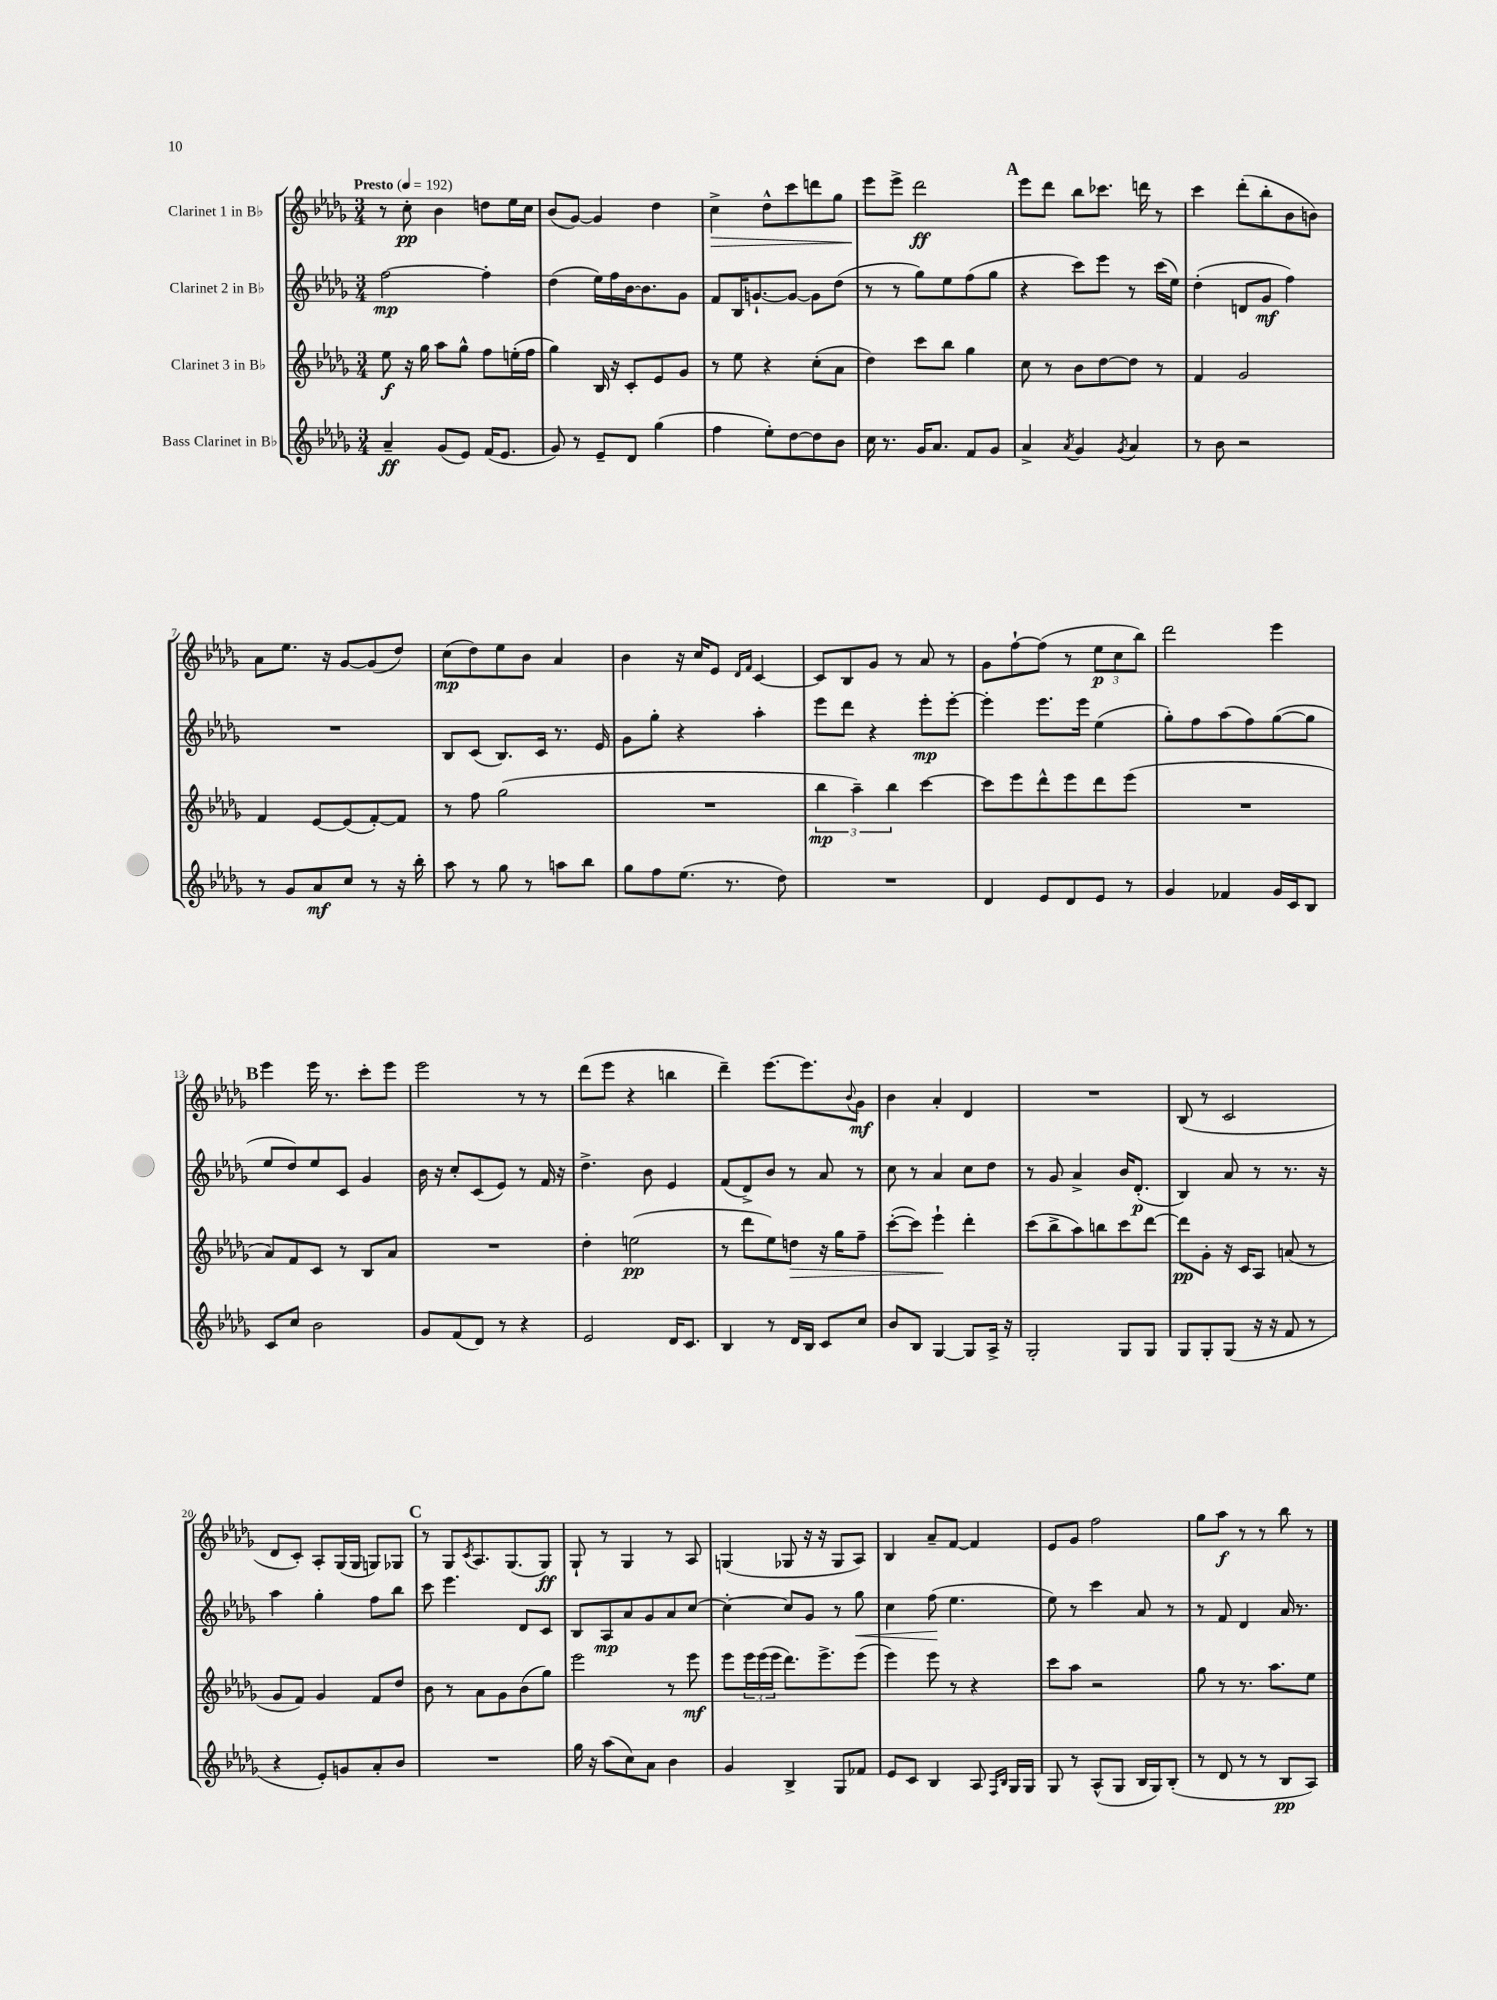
<<
\new StaffGroup <<
\new Staff = "s0" \with { instrumentName = "Clarinet 1 in Bb" } {
    \clef treble \key des \major \numericTimeSignature \time 3/4 \tempo "Presto" 4 = 192
    r8 c''8-.\pp bes'4 d''8 ees''16 c''16 |
    bes'8( ges'8~) ges'4 des''4 |
    c''4->\> des''8-^ c'''8 d'''8 ges''8 |
    ees'''8\! ees'''8-> des'''2\ff |
    \mark \markup { \bold "A" } ees'''8 des'''8 bes''8 ces'''8. d'''16 r8 |
    c'''4 des'''8-.( bes''8-. bes'8 b'8) |
    aes'8 ees''8. r16 ges'8~ ges'8( des''8) |
    c''8\mp( des''8) ees''8 bes'8 aes'4 |
    bes'4 r16 c''16 ees'8 \grace { des'16 f'16 } c'4~ |
    c'8 bes8 ges'8 r8 aes'8 r8 |
    ges'8 f''8~-! f''8( r8 \tuplet 3/2 { ees''8\p c''8 bes''8) } |
    des'''2 ees'''4 |
    \mark \markup { \bold "B" } ees'''4 ees'''16 r8. c'''8-. ees'''8 |
    ees'''2 r8 r8 |
    des'''8( ees'''8 r4 b''4 |
    des'''4--) ees'''8.~ ees'''8. \appoggiatura { bes'8 } ges'8\mf |
    bes'4 aes'4-. des'4 |
    R2. |
    bes8( r8 c'2 |
    des'8 c'8-.) aes8-. ges16( ges16 g8) ges8 |
    \mark \markup { \bold "C" } r8 ges8 \acciaccatura { c'8 } aes8. ges8.( ges8\ff) |
    ges8-! r8 ges4 r8 aes8 |
    g4( ges8 r16 r16 ges8 aes8) |
    bes4 aes'8-- f'8~ f'4 |
    ees'8 ges'8 f''2 |
    ges''8 aes''8\f r8 r8 bes''8 r8 \bar "|." |
}
\new Staff = "s1" \with { instrumentName = "Clarinet 2 in Bb" } {
    \clef treble \key des \major \numericTimeSignature \time 3/4
    f''2~\mp f''4-. |
    des''4( ees''16) f''16 bes'16~ bes'8. ges'8 |
    f'8 bes16 g'8.~-! g'8~ g'8 des''8( |
    r8 r8 ges''8) ees''8 f''8( ges''8 |
    \mark \markup { \bold "A" } r4 c'''8) ees'''8 r8 c'''16( ees''16) |
    des''4-.( d'8 ges'8\mf f''4) |
    R2. |
    bes8 c'8( bes8.) c'16 r8. ees'16 |
    ges'8 ges''8-. r4 aes''4-. |
    ees'''8 des'''8 r4 ees'''8-.\mp ees'''8~-. |
    ees'''4-. ees'''8. ees'''16 ees''4( |
    ges''8-.) f''8 aes''8( f''8) ges''8~( ges''8 |
    \mark \markup { \bold "B" } ees''8 des''8) ees''8 c'8 ges'4 |
    bes'16 r16 c''8-. c'8( ees'8) r8 f'16 r16 |
    des''4.-> bes'8 ees'4 |
    f'8( des'8->) bes'8 r8 aes'8 r8 |
    c''8 r8 aes'4 c''8 des''8 |
    r8 ges'8 aes'4-> bes'16 des'8.-.\p( |
    bes4) aes'8 r8 r8. r16 |
    aes''4 ges''4-. f''8 bes''8 |
    \mark \markup { \bold "C" } c'''8 ees'''4. des'8 c'8 |
    bes8 aes8\mp aes'8 ges'8 aes'8 c''8~ |
    c''4~-. c''8 ges'8 r8 ges''8\< |
    c''4 f''8\!( ees''4. |
    ees''8) r8 c'''4 aes'8 r8 |
    r8 f'8 des'4 aes'16 r8. \bar "|." |
}
\new Staff = "s2" \with { instrumentName = "Clarinet 3 in Bb" } {
    \clef treble \key des \major \numericTimeSignature \time 3/4
    ees''8\f r16 ges''16 aes''8 ges''8-^ f''8 e''16-.( f''16 |
    ges''4) bes16 r16 c'8-. ees'8 ges'8 |
    r8 ees''8 r4 c''8-.( aes'8 |
    des''4) c'''8 bes''8 ges''4 |
    \mark \markup { \bold "A" } c''8 r8 bes'8 des''8~ des''8 r8 |
    f'4 ges'2 |
    f'4 ees'8~ ees'8( f'8~-.) f'8 |
    r8 f''8 ges''2( |
    R2. |
    \tuplet 3/2 { bes''4\mp aes''4--) bes''4 } c'''4~ |
    c'''8 ees'''8 des'''8-^ ees'''8 des'''8 ees'''8( |
    R2. |
    \mark \markup { \bold "B" } aes'8) f'8 c'8 r8 bes8 aes'8 |
    R2. |
    des''4-. e''2\pp( |
    r8 des'''8 ees''8) d''8\> r16 ges''16 f''8-- |
    c'''8~-.( c'''8) ees'''4-!\! des'''4-. |
    c'''8( bes''8-> aes''8) b''8 c'''8 des'''8~ |
    des'''8\pp ges'8-. r16 c'16 aes8 a'8( r8 |
    ges'8 f'8) ges'4 f'8 des''8 |
    \mark \markup { \bold "C" } bes'8 r8 aes'8 ges'8 bes'8( ges''8) |
    ees'''2 r8 ees'''8\mf |
    ees'''8 \tuplet 3/2 { ees'''16 ees'''16( ees'''16 } des'''8.) ees'''8.-> ees'''8( |
    ees'''4) ees'''8 r8 r4 |
    c'''8 aes''8 r2 |
    ges''8 r8 r8. aes''8. ees''8 \bar "|." |
}
\new Staff = "s3" \with { instrumentName = "Bass Clarinet in Bb" } {
    \clef treble \key des \major \numericTimeSignature \time 3/4
    aes'4--\ff ges'8( ees'8) f'16( ees'8. |
    ges'8) r8 ees'8-- des'8 ges''4( |
    f''4 ees''8-.) des''8~ des''8 bes'8 |
    c''16 r8. ges'16 aes'8. f'8 ges'8 |
    \mark \markup { \bold "A" } aes'4-> \acciaccatura { aes'8 } ges'4 \acciaccatura { ges'8 } aes'4 |
    r8 bes'8 r2 |
    r8 ges'8 aes'8\mf c''8 r8 r16 bes''16-. |
    aes''8 r8 ges''8 r8 a''8 bes''8 |
    ges''8 f''8 ees''8.( r8. des''8) |
    R2. |
    des'4 ees'8 des'8 ees'8 r8 |
    ges'4 fes'4 ges'16 c'16 bes8 |
    \mark \markup { \bold "B" } c'8 c''8 bes'2 |
    ges'8 f'8( des'8) r8 r4 |
    ees'2 des'16 c'8. |
    bes4 r8 des'16 bes16 c'8 c''8 |
    bes'8 bes8 ges4~ ges8 aes16-> r16 |
    ges2-. ges8 ges8 |
    ges8 ges8-. ges8( r16 r16 f'8 r8 |
    r4 ees'8-.) g'8 aes'8-. bes'8 |
    \mark \markup { \bold "C" } R2. |
    ges''16 r16 aes''8( c''8) aes'8 bes'4 |
    ges'4 bes4-> ges8 fes'8 |
    ees'8 c'8 bes4 aes8 \grace { f16 bes16 } ges16 ges16 |
    ges8 r8 aes8-^( ges8 bes16 ges16) bes8-.( |
    r8 des'8 r8 r8 bes8\pp aes8) \bar "|." |
}
>>
>>
